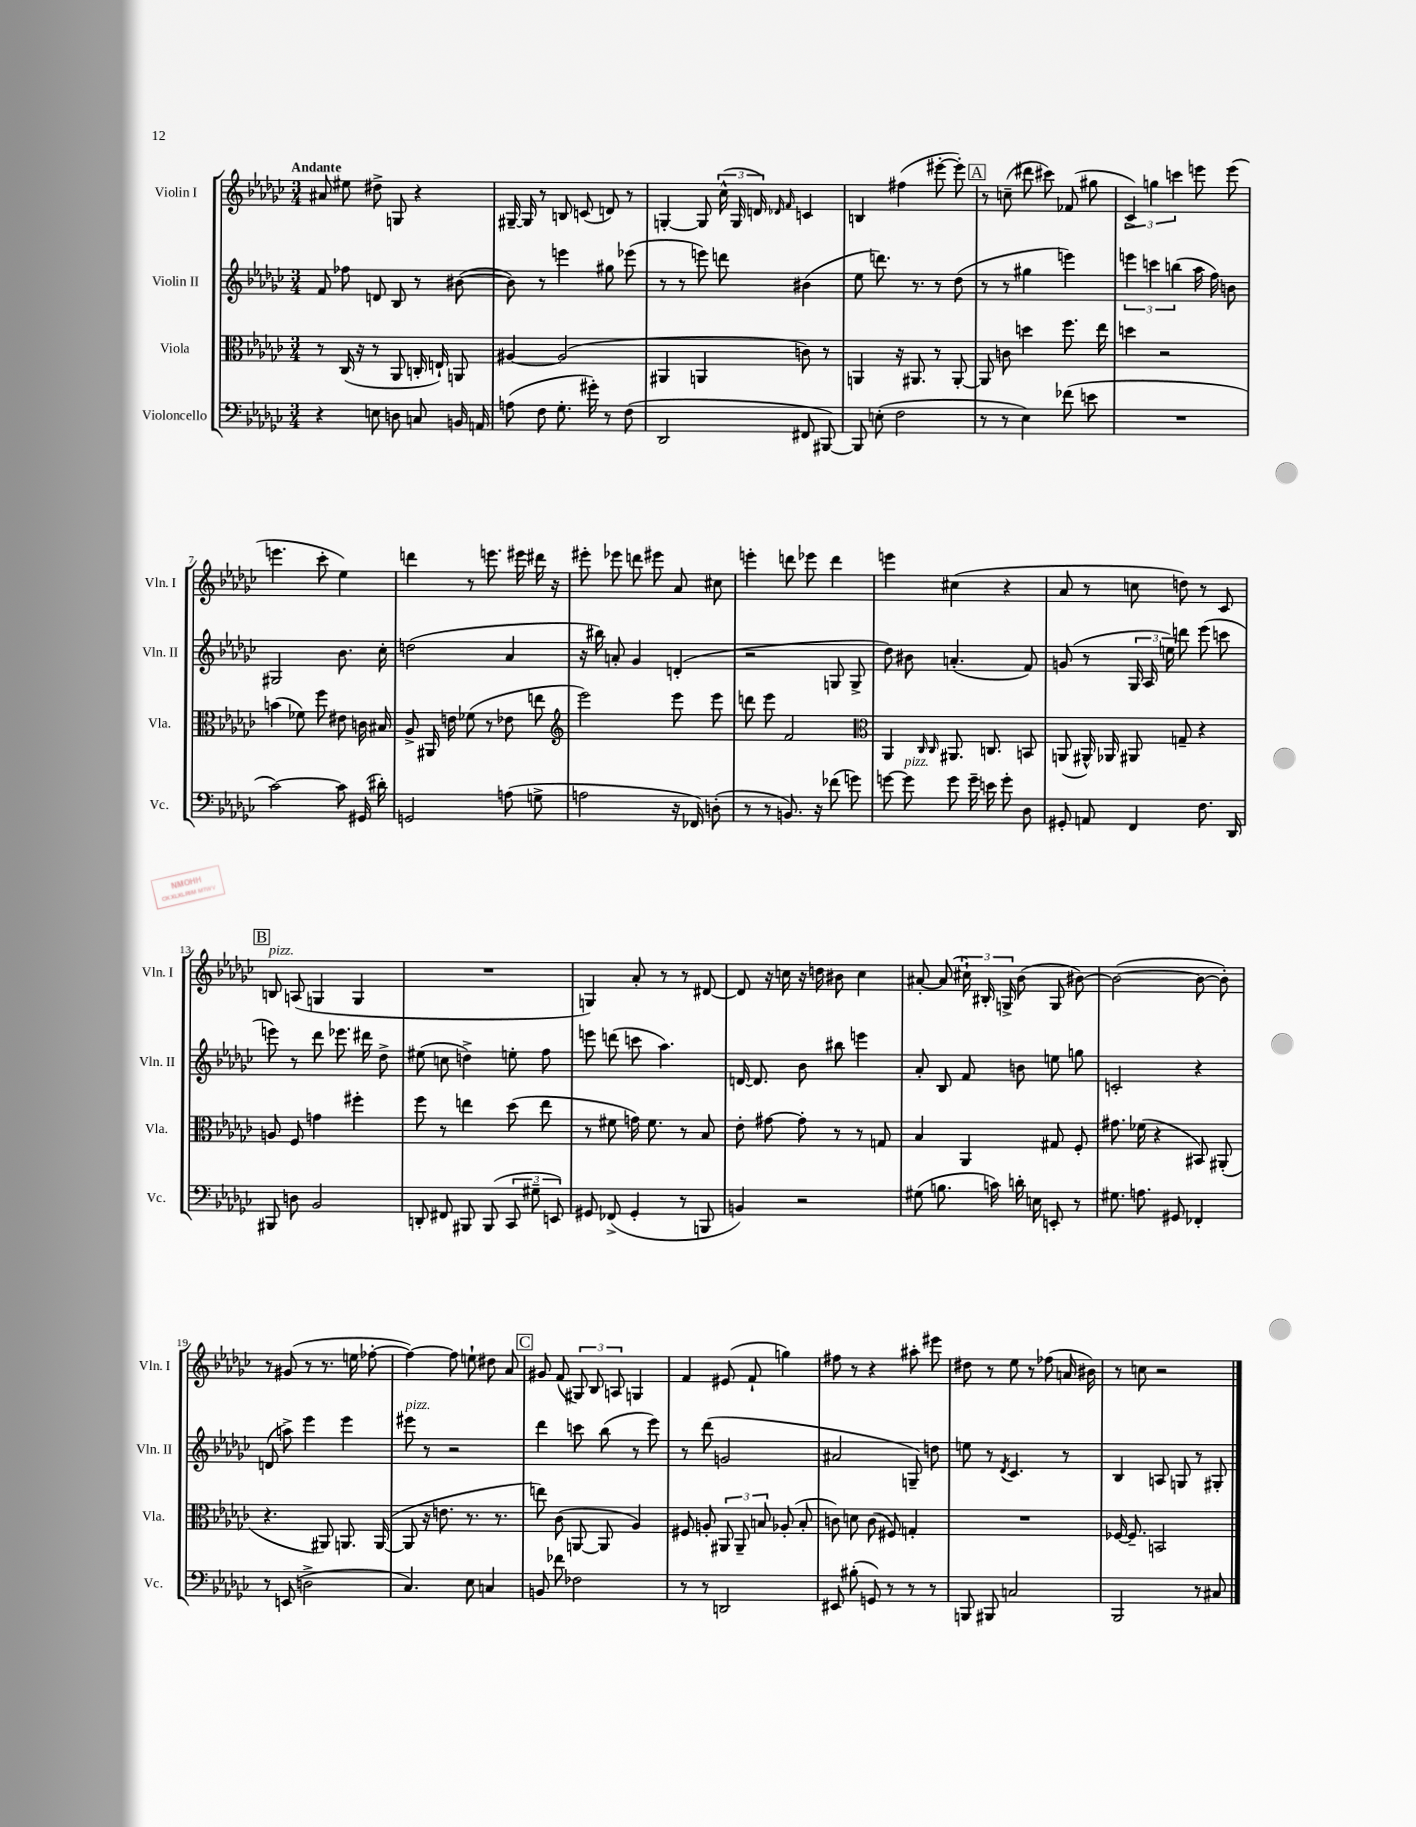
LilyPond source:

<<
\new StaffGroup <<
\new Staff = "s0" \with { instrumentName = "Violin I" shortInstrumentName = "Vln. I" } {
    \clef treble \key ges \major \numericTimeSignature \time 3/4 \tempo "Andante"
    \autoBeamOff ais'8 eis''8 dis''8-> g8 r4 |
    gis16~-- gis16 r8 b8 c'8( d'8) r8 |
    g4~-. g8 \tuplet 3/2 { ces''16-^( g16 d'16) } \grace { des'16 f'16 } c'4 |
    b4 fis''4( eis'''8~-. eis'''8-.) |
    \mark \markup { \box "A" } r8 c''8--( dis'''8 cis'''8) fes'8( gis''8 |
    \tuplet 3/2 { ces'4->) g''4 c'''4 } e'''8 e'''8( |
    e'''4. ces'''8-. ees''4) |
    d'''4 r8 e'''8. eis'''16 dis'''16 r16 |
    eis'''8-. ees'''8 d'''8 eis'''8 aes'8 cis''8 |
    e'''4-. d'''8 ees'''8 d'''4 |
    e'''4 cis''4( r4 |
    aes'8 r8 c''8 d''8) r8 ces'8 |
    \mark \markup { \box "B" } b8^\markup { \italic "pizz." } a8( g4 g4 |
    R2. |
    g4) aes'8-. r8 r8 dis'8~ |
    dis'8 r16 c''16 r16 d''16 bis'8 c''4 |
    ais'8~-. ais'8( \tuplet 3/2 { cis''16-!) bis16-. g16-> } bes'8( g8 bis'8~) |
    bis'2~( bis'8~ bis'8-.) |
    r8 gis'8( r8 r8. e''16 fes''8~-. |
    fes''4~) fes''8 e''8-! dis''8 aes'8 |
    \mark \markup { \box "C" } gis'8 f'8( \tuplet 3/2 { gis8) bes8 a8 } g4 |
    f'4 eis'8( f'8-! g''4) |
    fis''8 r8 r4 ais''8-. eis'''8 |
    dis''8 r8 ees''8 r8 fes''8( a'16 bis'16) |
    r8 c''8 r2 \bar "|." |
}
\new Staff = "s1" \with { instrumentName = "Violin II" shortInstrumentName = "Vln. II" } {
    \clef treble \key ges \major \numericTimeSignature \time 3/4
    \autoBeamOff f'8 fes''8 d'8 bes8 r8 bis'8~( |
    bis'8) r8 e'''4 gis''8 ees'''8( |
    r8 r8 e'''8) d'''8 bis'4( |
    ees''8 d'''8.) r8. r8 des''8( |
    \mark \markup { \box "A" } r8 r8 gis''4 e'''4) |
    \tuplet 3/2 { e'''4 c'''4 b''4( } aes''16 f''16) b'8 |
    gis2 bes'8. ces''16-. |
    d''2( aes'4 |
    r16 bis''16) a'8-. ges'4 d'4-.( |
    r2 g8 g8-> |
    des''8) bis'8 a'4.-.( f'8) |
    g'8( r8 \tuplet 3/2 { ges16 aes16 e''16) } d'''8 ees'''8( c'''8 |
    \mark \markup { \box "B" } e'''8) r8 des'''8 ees'''8. dis'''16 des''8-> |
    eis''8( c''8 d''4->) e''8-. f''8 |
    e'''8 d'''8( c'''8 aes''4.) |
    d'16~ d'8. bes'8 bis''8 e'''4 |
    aes'8-. bes8 f'8 b'8 e''8 g''8 |
    c'2-. r4 |
    d'8( a''8->) ees'''4 ees'''4 |
    eis'''8^\markup { \italic "pizz." } r8 r2 |
    \mark \markup { \box "C" } des'''4 c'''8 bes''8( r8 ees'''8) |
    r8 des'''8( g'2 |
    ais'2 g8--) d''8 |
    e''8 r8 \acciaccatura { des'8 } ces'4. r8 |
    bes4 a8 g8 r8 gis8-. \bar "|." |
}
\new Staff = "s2" \with { instrumentName = "Viola" shortInstrumentName = "Vla." } {
    \clef alto \key ges \major \numericTimeSignature \time 3/4
    \autoBeamOff r8 ces16( r16 r8 aes,8 c16-. e16-!) a,8 |
    ais4~ ais2( |
    ais,4 a,4 c'8) r8 |
    a,4 r16 ais,8. r8 ais,8~-. |
    \mark \markup { \box "A" } ais,8 c'8 d''4 f''8. ees''16 |
    d''4 r2 |
    b'4( fes'8) f''8 eis'8 c'16 bis16 |
    aes8-> ais,16 e'16 fes'8( r8 ees'8 e''8 |
    \clef treble ees'''2) ees'''8 ees'''8 |
    d'''8 ees'''8 f'2 |
    \clef alto aes,4 \grace { ces16 ces16 } ais,8. c8. b,8 |
    a,8( ais,16-^) aes,16 ais,8 g8-- r4 |
    \mark \markup { \box "B" } a8 f8 g'4 fis''4-. |
    f''8 r8 e''4 des''8( e''8 |
    r8 fis'8 g'16) fis'8. r8 bes8 |
    ees'8-. gis'8~ gis'8-. r8 r8 g8 |
    bes4 aes,4 gis8 f8-. |
    gis'8. fes'16( r4 bis,8) ais,8-.( |
    r4. ais,8) a,8. a,16~( |
    a,8 r16 e'8. r8. r8. |
    \mark \markup { \box "C" } e''8) ces'8( a,8~ a,8 aes4) |
    fis8 a8-. \tuplet 3/2 { ais,8 ais,8-- b8 } aes8-.( b8-. |
    c'8) d'8 c'8( fis8) g4-. |
    R2. |
    fes16~ fes8.-- b,2 \bar "|." |
}
\new Staff = "s3" \with { instrumentName = "Violoncello" shortInstrumentName = "Vc." } {
    \clef bass \key ges \major \numericTimeSignature \time 3/4
    \autoBeamOff r4 e8 d8 c8 b,16 a,16 |
    a8( f8 ges8.-. gis'16-.) r8 f8( |
    des,2 fis,8 bis,,8~) |
    bis,,8 e8-.( f2 |
    \mark \markup { \box "A" } r8 r8 ees4) fes'8( e'8 |
    R2. |
    ces'2~) ces'8 gis,16( dis'16-.) |
    g,2 a8( g8-> |
    a2 r16 fes,16) d8-.( |
    r8 r8 b,8.) r16 fes'8( g'8) |
    g'8~ g'8^\markup { \italic "pizz." } g'8 g'16-- e'16 g'8-. des8 |
    gis,8-. a,8 f,4 f8. des,16 |
    \mark \markup { \box "B" } bis,,8 d8 bes,2 |
    d,8-. fis,8 bis,,8 bis,,8( \tuplet 3/2 { ces,8 gis8-- e,8) } |
    gis,8 fes,8->( gis,4-. r8 b,,8 |
    b,4) r2 |
    gis8( b8. c'16) d'16-. e16 e,8-. r8 |
    gis8. a8. gis,8 fes,4-. |
    r8 e,8( d2-> |
    ces4.) ees8 c4 |
    \mark \markup { \box "C" } b,8 fes'8 fes2 |
    r8 r8 d,2 |
    eis,8 bis8-.( g,8) r8 r8 r8 |
    b,,8 bis,,8 c2 |
    bes,,2 r8 cis8 \bar "|." |
}
>>
>>
